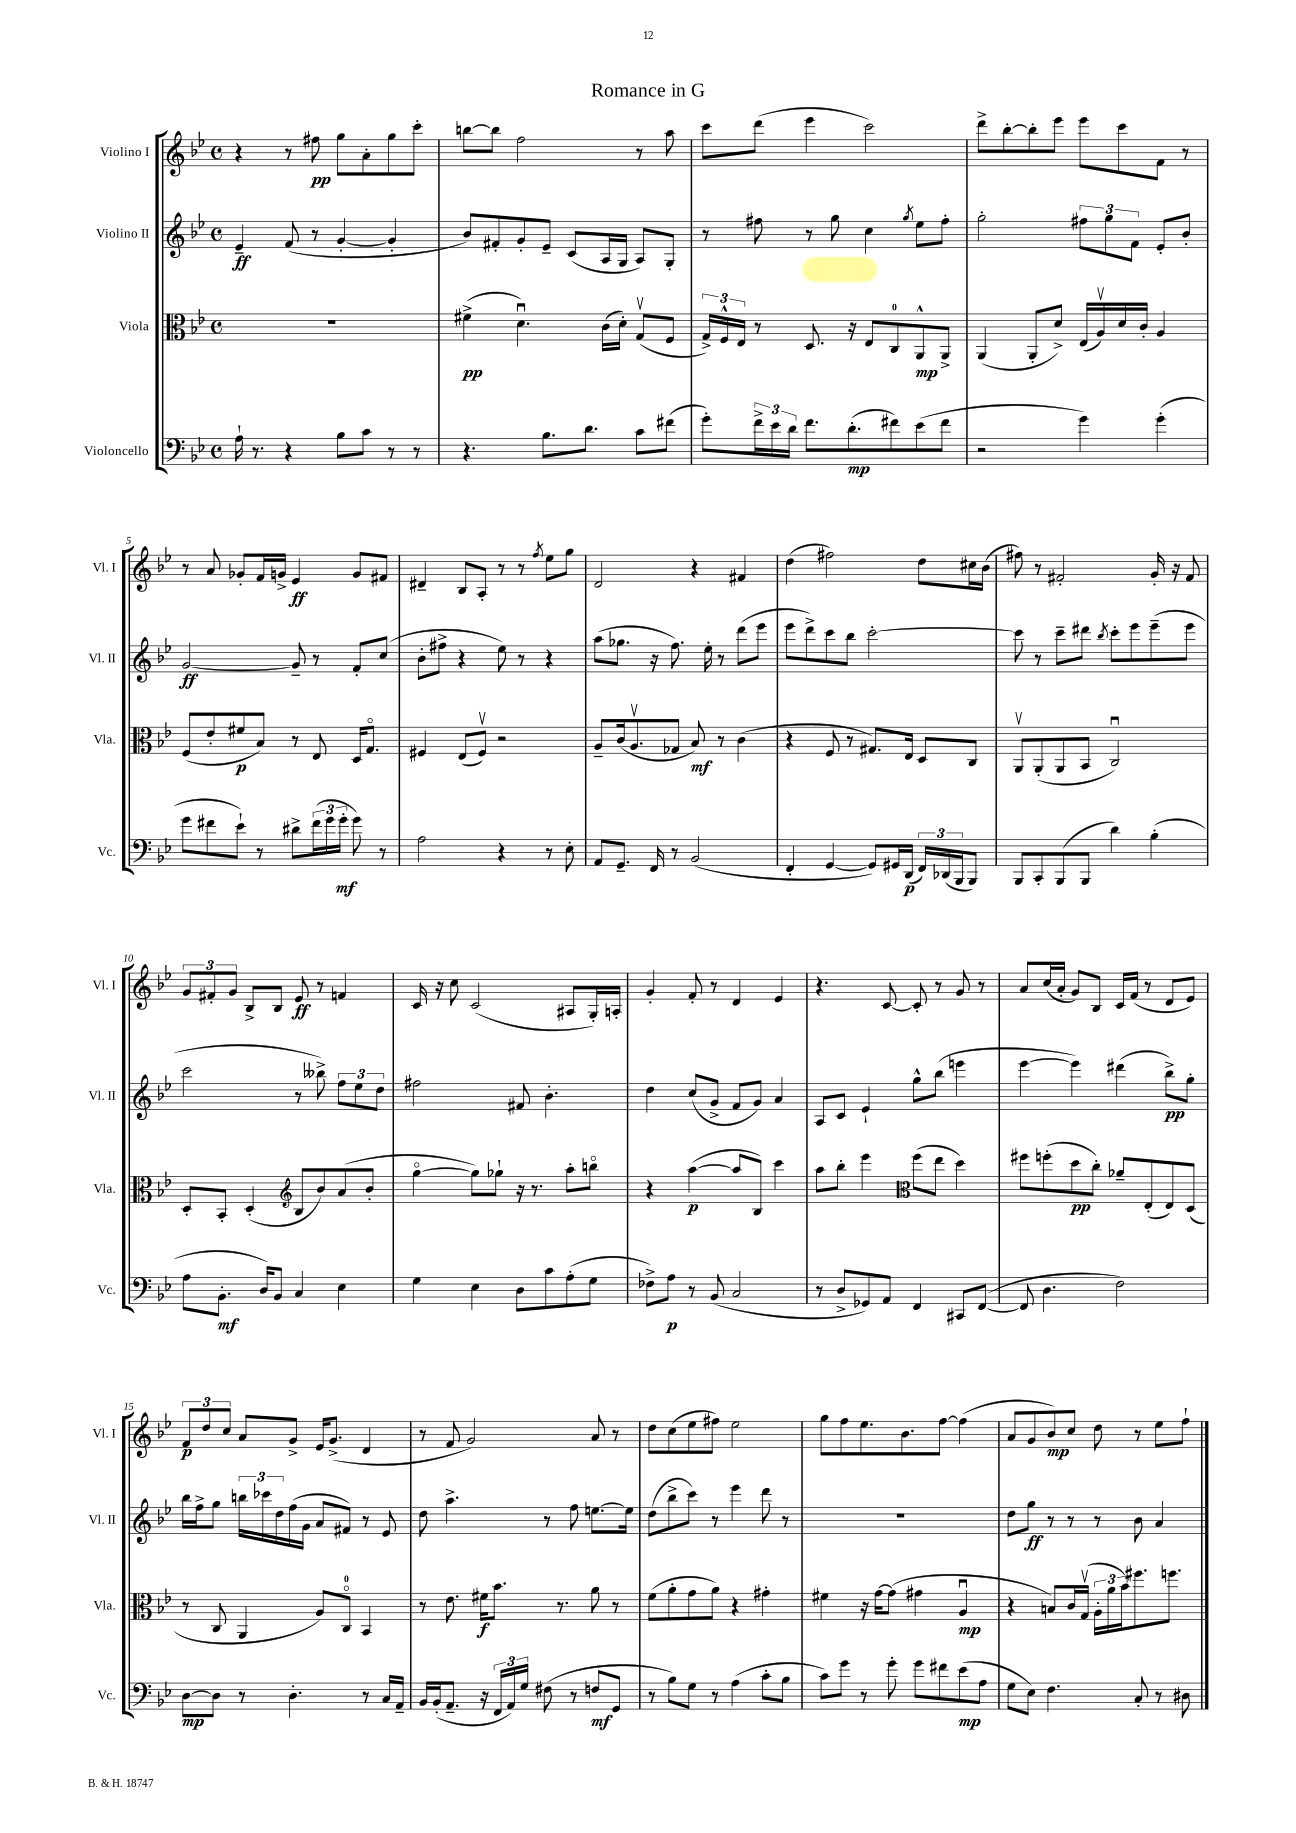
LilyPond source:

\header { title = "Romance in G" }
<<
\new StaffGroup <<
\new Staff = "s0" \with { instrumentName = "Violino I" shortInstrumentName = "Vl. I" } {
    \clef treble \key bes \major \defaultTimeSignature \time 4/4
    r4 r8 fis''8\pp g''8 a'8-. g''8 c'''8-. |
    b''8~ b''8 f''2 r8 a''8 |
    c'''8 d'''8( ees'''4 c'''2) |
    d'''8-> bes''8~-. bes''8-. ees'''8 ees'''8 c'''8 f'8 r8 |
    r8 a'8 ges'8-. f'16 g'16-> ees'4\ff g'8 fis'8 |
    dis'4-- bes8 a8-. r8 r8 \acciaccatura { f''8 } ees''8 g''8 |
    d'2 r4 fis'4 |
    d''4( fis''2) d''8 cis''16 bes'16( |
    fis''8) r8 fis'2-. g'16-. r16 fis'8 |
    \tuplet 3/2 { g'8 fis'8-. g'8 } bes8-> bes8 ees'8\ff r8 f'4 |
    c'16 r16 c''8 c'2( ais8 g16-.) a16-. |
    g'4-. f'8-. r8 d'4 ees'4 |
    r4. c'8~ c'8-. r8 g'8 r8 |
    a'8 c''16( a'16-. g'8) bes8 c'16 f'16( r8 d'8 ees'8) |
    \tuplet 3/2 { f'8\p d''8 c''8 } a'8 g'8-> ees'16 g'8.->( d'4 |
    r8 f'8 g'2) a'8 r8 |
    d''8 c''8( ees''8 fis''8) ees''2 |
    g''8 f''8 ees''8. bes'8. f''8~ f''4( |
    a'8 g'8 bes'8\mp) c''8 d''8 r8 ees''8 f''8-! \bar "|." |
}
\new Staff = "s1" \with { instrumentName = "Violino II" shortInstrumentName = "Vl. II" } {
    \clef treble \key bes \major \defaultTimeSignature \time 4/4
    ees'4--\ff f'8( r8 g'4~-. g'4-. |
    bes'8) fis'8-. g'8-. ees'8-- c'8( a16 g16 a8) g8-. |
    r8 fis''8 r8 g''8 c''4 \acciaccatura { g''8 } ees''8 fis''8-. |
    g''2-. \tuplet 3/2 { fis''8 g''8 f'8 } ees'8-. bes'8-. |
    g'2~\ff g'8-- r8 f'8-. c''8( |
    bes'8-. fis''8-> r4 ees''8) r8 r4 |
    a''8( ges''8. r16 f''8.) ees''16-. r8 d'''8( ees'''8 |
    ees'''8 d'''8->) c'''8 bes''8 c'''2~-. |
    c'''8 r8 c'''8-- dis'''8 \acciaccatura { bes''8 } c'''8-. ees'''8 ees'''8--( ees'''8 |
    c'''2 r8 beses''8->) \tuplet 3/2 { f''8 ees''8 d''8 } |
    fis''2 fis'8 bes'4.-. |
    d''4 c''8( g'8-> f'8 g'8) a'4 |
    a8 c'8 ees'4-! g''8-^ bes''8( e'''4 |
    ees'''4~ ees'''4) dis'''4( bes''8->\pp) g''8-. |
    bes''16 f''16-> g''8 \tuplet 3/2 { b''16 ces'''16 d''16 } f''16( g'16 a'8 fis'8) r8 ees'8 |
    d''8 a''4.-> r8 f''8 e''8.~ e''16 |
    d''8( bes''8-> c'''8) r8 ees'''4 d'''8 r8 |
    R1 |
    d''8 g''8\ff r8 r8 r8 bes'8 a'4 \bar "|." |
}
\new Staff = "s2" \with { instrumentName = "Viola" shortInstrumentName = "Vla." } {
    \clef alto \key bes \major \defaultTimeSignature \time 4/4
    R1 |
    fis'4->\pp( d'4.\downbow) c'16( d'16-.) g8\upbow( f8 |
    \tuplet 3/2 { g16->) f16-^ ees16 } r8 d8. r16 ees8 c8-0 a,8-^\mp a,8-> |
    a,4( a,8-. d'8->) ees16( a16\upbow) d'16 c'16-. a4 |
    f8( ees'8-. fis'8\p bes8) r8 ees8 d16 g8.\flageolet |
    fis4 ees8( fis8\upbow) r2 |
    a8-- c'16( a8.\upbow ges8 bes8\mf) r8 c'4( |
    r4 f8 r8 gis8.) ees16 d8 c8 |
    a,8\upbow a,8-.( a,8 bes,8 c2\downbow) |
    d8-. bes,8-. d4-.( \clef treble bes8 bes'8) a'8( bes'8-. |
    g''4~\flageolet g''8) ges''8-! r16 r8. a''8-. b''8\flageolet |
    r4 a''4~\p( a''8 bes8) c'''4 |
    a''8 bes''8-. ees'''4 \clef alto f''8( ees''8 d''4) |
    fis''8 f''8-.( d''8\pp c''8-.) aes'8-- ees8-.( ees8) d8( |
    r8 c8 a,4 a8) c8-0\flageolet bes,4 |
    r8 ees'8. fis'16\f bes'8. r8. a'8 r8 |
    f'8( a'8-. g'8 a'8) r4 gis'4-. |
    fis'4 r16 g'16~ g'8( gis'4 a4\downbow\mp |
    r4 b8) c'16 g16\upbow( \tuplet 3/2 { a16-. a'16 bes'16) } fis''8. f''8. \bar "|." |
}
\new Staff = "s3" \with { instrumentName = "Violoncello" shortInstrumentName = "Vc." } {
    \clef bass \key bes \major \defaultTimeSignature \time 4/4
    a16-! r8. r4 bes8 c'8 r8 r8 |
    r4. bes8. d'8. c'8 fis'8( |
    g'8-.) \tuplet 3/2 { f'16-> ees'16 d'16 } f'8. d'8.-.\mp( fis'8) ees'8( fis'8 |
    r2 g'4) g'4-.( |
    g'8 fis'8 ees'8-!) r8 dis'8-> \tuplet 3/2 { fis'16( g'16 g'16-.\mf } g'8) r8 |
    a2 r4 r8 ees8-. |
    a,8 g,8.-- f,16 r8 bes,2( |
    f,4-. g,4~ g,8) gis,16 d,16\p( \tuplet 3/2 { f,16) des,16( bes,,16 } bes,,8) |
    bes,,8 c,8-. bes,,8( bes,,8 d'4) bes4-.( |
    a8 bes,8.-.\mf d16) bes,8 c4 ees4 |
    g4 ees4 d8 c'8 a8-.( g8 |
    fes8->) a8\p r8 bes,8( c2 |
    r8 d8-> ges,8) a,8 f,4 cis,8 f,8~( |
    f,8 d4. f2) |
    d8~\mp d8 r8 d4.-. r8 c16 a,16-- |
    bes,16 bes,16-.( a,8.-- r16 \tuplet 3/2 { f,16 a,16) g16 } fis8( r8 f8\mf g,8 |
    r8 bes8) g8 r8 a4( c'8-. bes8 |
    c'8) g'8 r8 g'8-. g'8 fis'8 ees'8\mp( a8 |
    g8 ees8) f4. c8-. r8 dis8 \bar "|." |
}
>>
>>
